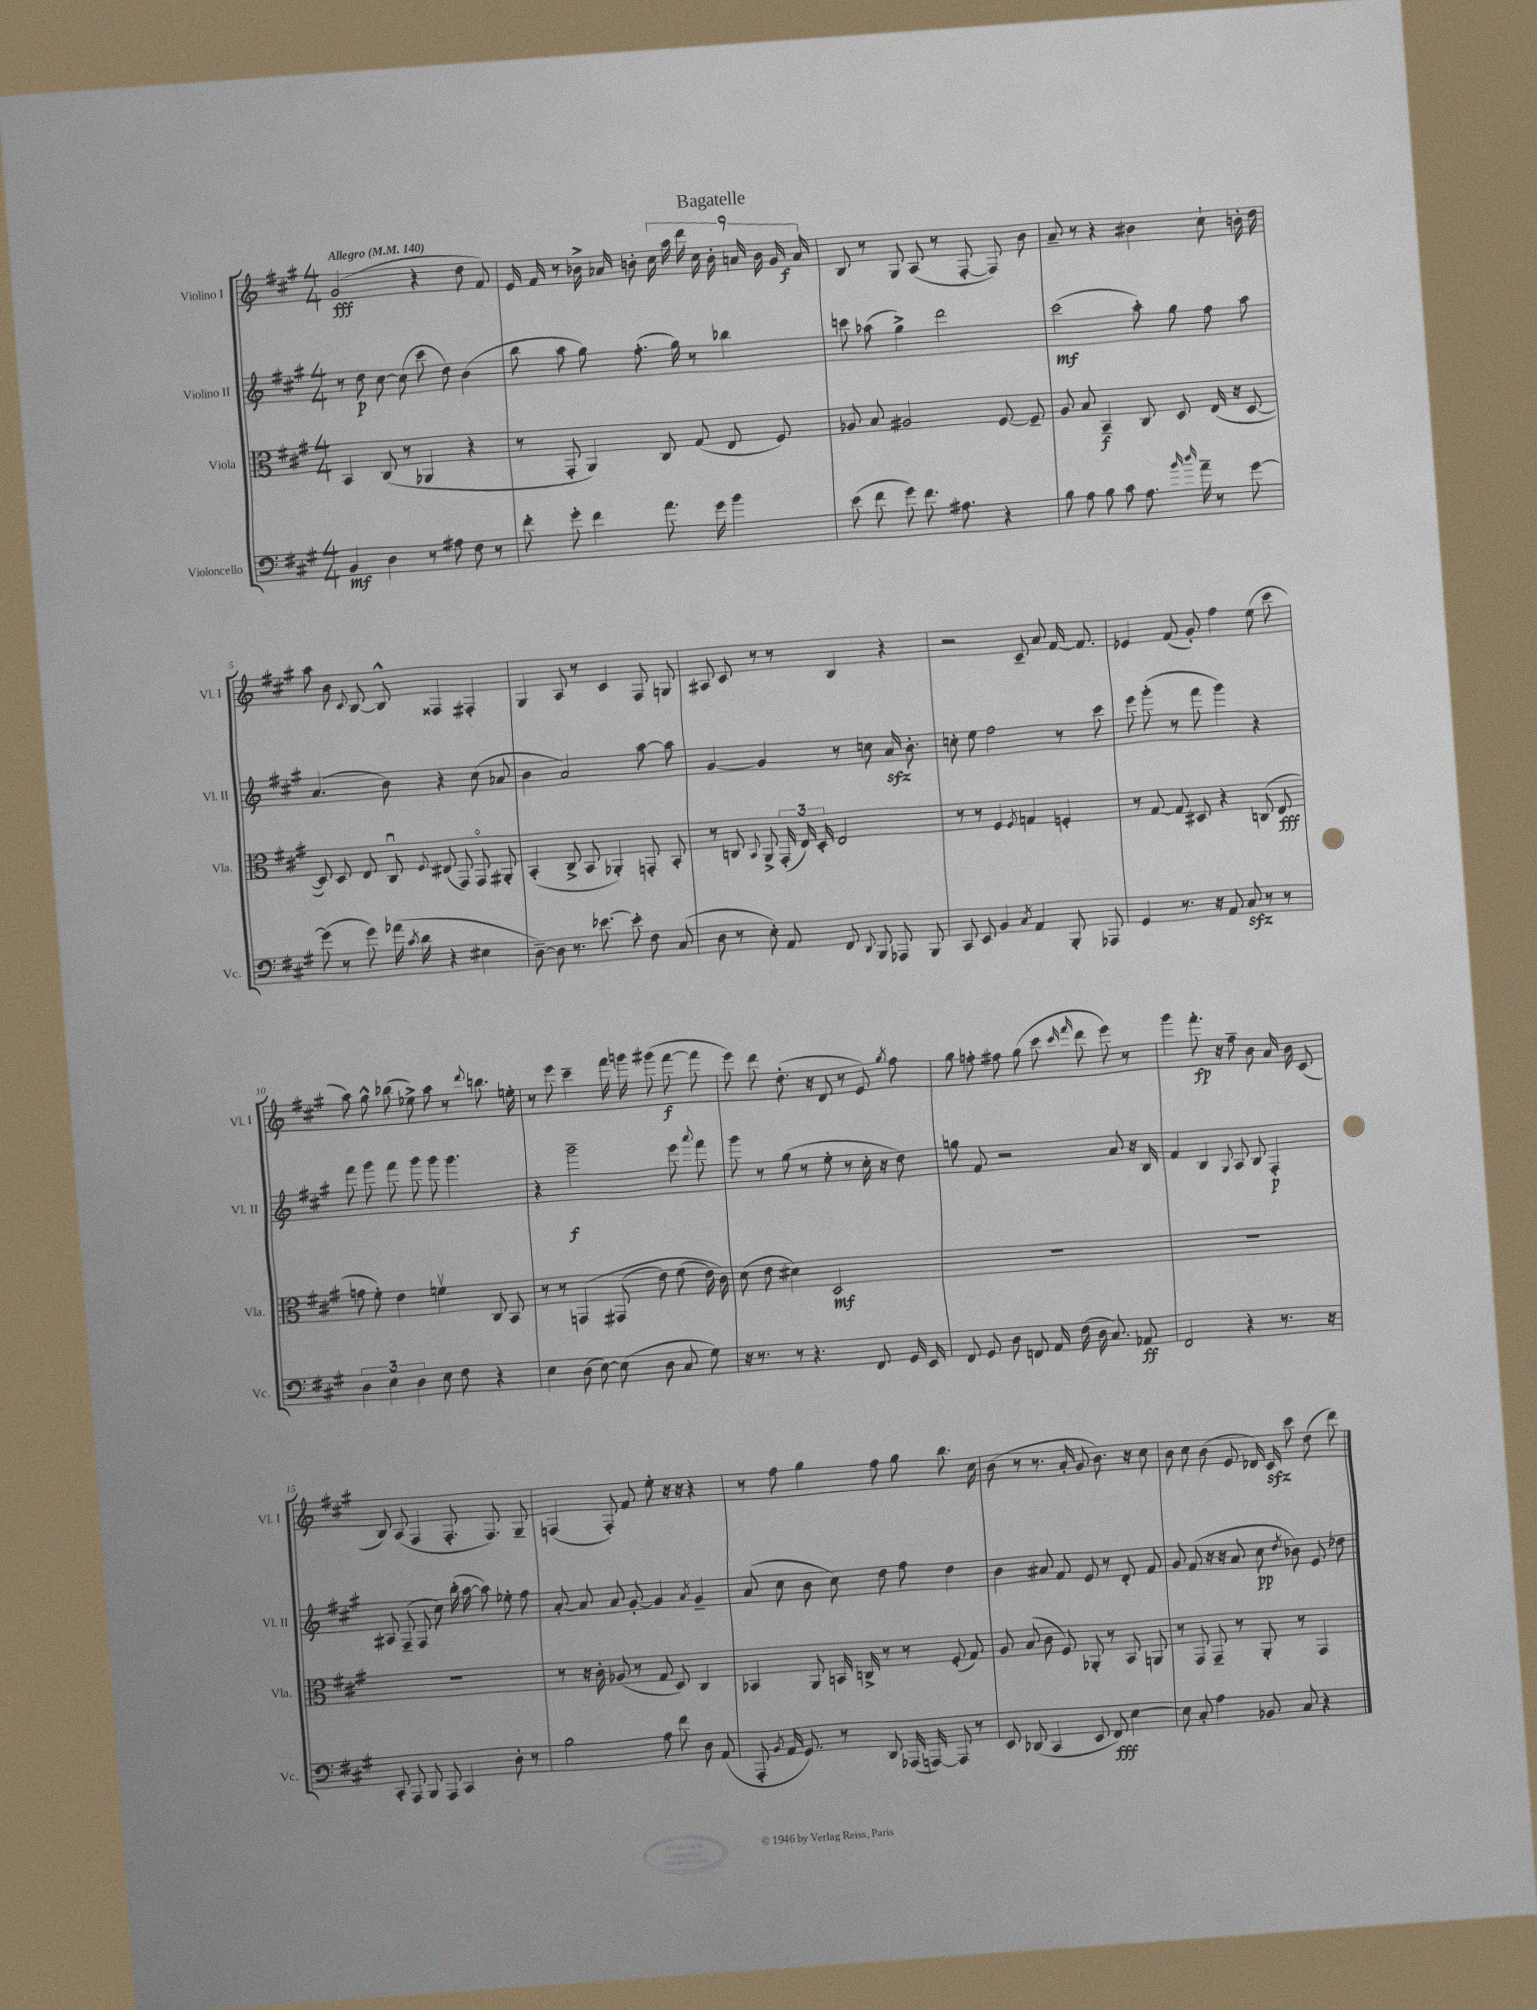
\header { title = "Bagatelle" }
<<
\new StaffGroup <<
\new Staff = "s0" \with { instrumentName = "Violino I" shortInstrumentName = "Vl. I" } {
    \clef treble \key a \major \numericTimeSignature \time 4/4 \tempo "Allegro" 4 = 140
    \autoBeamOff gis'2\fff( r4 d''8 fis'8) |
    e'16 fis'16 r8 bes'16-> aes'16 b'8-. \tuplet 9/8 { cis''16 a''16 d'''16 cis''16 b'16-. a'16 b'16 gis'16 a'16\f } |
    b8 r8 gis8 a8( r8 fis8~-. fis8) b'8 |
    a'8-- r8 r4 bis'4 cis''8-! b'16-. d''16 |
    a''8 b'8 \appoggiatura { cis'8 } b8~ b8-^ fisis4 fis4-. |
    gis4 a8 r8 cis'4 fis8 g8 |
    ais8 cis'8 r8 r8 b4 r4 |
    r2 cis'8-- a'8 fis'16~ fis'8. |
    ees'4 fis'8( gis'8-.) fis''4 e''8( cis'''8 |
    a''8) gis''8-^ bes''8( ees''8->) a''8 r8 \appoggiatura { d'''8 } b''8. e''16-. |
    r8 e'''8 cis'''4-- fis'''16 g'''16 gis'''8( fis'''8~\f fis'''8 |
    e'''8) d'''8 d''8.-.( r16 d'8 r8 e'8) \acciaccatura { gis''8 } fis''8 |
    gis''8 f''8-. fis''8 gis''8( cis'''8 \grace { cis'''16 fis'''16 } d'''8 e'''8) r8 |
    gis'''4 fis'''8.-.\fp r16 fis''8-- b'8 a'16 b'16 cis'8( |
    b8) a8( fis4 fis8.-. fis8.) gis8-- |
    f4( f8-.) fis'8 e''8-. r16 r16 r4 |
    r8 fis''8 gis''4 fis''8 gis''8 b''8. cis''16 |
    b'8( r8 r8. a'16-. gis'8 b'8.) r16 cis''8 |
    b'8 cis''8 b'8( e'8 des'16) cis'16\sfz cis'''8 d''8( d'''8) \bar "|." |
}
\new Staff = "s1" \with { instrumentName = "Violino II" shortInstrumentName = "Vl. II" } {
    \clef treble \key a \major \numericTimeSignature \time 4/4
    \autoBeamOff r8 d''8\p cis''8~ cis''8( cis'''8 d''8) b'4( |
    b''8 a''8 gis''8) fis''8.-.( gis''16) r8 bes''4 |
    c'''8 aes''8( gis''4->) d'''2 |
    cis'''2\mf( a''8-.) gis''8 fis''8 a''8 |
    a'4.( b'8) r4 cis''8( aes'8 |
    b'4 a'2) a''8~ a''8 |
    gis'4~ gis'4 r8 c''8 a'16\sfz b'8.-. |
    c''8-. e''8 fis''2 r8 cis'''8 |
    e'''8 gis'''8-.( r8 fis'''8 gis'''4) r4 |
    fis'''8 gis'''8 fis'''8 gis'''8 gis'''8 gis'''4. |
    r4 gis'''2--\f e'''8 \appoggiatura { a'''8 } fis'''8 |
    gis'''8 r8 gis''8( r8 e''8-. r8 cis''16-. r16 d''8) |
    g''8 fis'8 r2 a'8 r16 b16 |
    fis'4 b4 \appoggiatura { gis8 } a8 b8 fis4-.\p |
    ais8 fis8--( fis8 cis''8) b''16-.( a''16~ a''8) ees''8-. fis''8 |
    a'8~-. a'8 a'8 gis'8~-. gis'4 \acciaccatura { a'8 } gis'4-- |
    a'8( cis''8 b'8 cis''8) d''8 fis''8 d''4 |
    b'4 ais'8 fis'8 e'8 r8 d'8-. fis'8 |
    gis'8 fis'8( r16 r16 a'8 cis''8\pp \acciaccatura { d''8 } bes'8) e'8 des''8 \bar "|." |
}
\new Staff = "s2" \with { instrumentName = "Viola" shortInstrumentName = "Vla." } {
    \clef alto \key a \major \numericTimeSignature \time 4/4
    \autoBeamOff b,4 cis8( r8 aes,4 r4 |
    r8 gis,8-. a,4) cis8 gis8( e8 fis8) |
    aes8 b8 ais2 fis8~ fis8-- |
    a8 b8 b,4--\f cis8 d8 e16( r16 d8~ |
    d8) d8 e8 cis8\downbow \appoggiatura { fis8 } eis8( gis,8) gis,8\flageolet ais,8-. |
    b,4-.( cis8-> b,8 aes,4-.) g,8-. b,8-. |
    r8 c8 \appoggiatura { b,8 } a,8-> \tuplet 3/2 { gis,16-.( e16) d16-. } e2 |
    r8 r8 fis4 \acciaccatura { fis8 } g4 f4-. |
    r8 gis8~ gis8 dis8 r4 c8( e8\fff |
    g'8 fis'8-.) e'4 f'4\upbow cis8 b,8 |
    r8 r8 g,4\( gis,8( e'8) fis'8( e'16) cis'16\) |
    d'8( e'8 dis'4) d2\mf |
    R1 |
    R1 |
    R1 |
    r8 r16 cis'16-. aes8( r8 gis8 d8) cis4 |
    bes,4 a,8 b,16 c16-> r8 r8 fis8-.( gis8) |
    a8 b8( cis'8 fis8) aes,8-. r8 b,8 a,8 |
    r8 gis,8 gis,8-- r8 a,8-. r8 gis,4 \bar "|." |
}
\new Staff = "s3" \with { instrumentName = "Violoncello" shortInstrumentName = "Vc." } {
    \clef bass \key a \major \numericTimeSignature \time 4/4
    \autoBeamOff b,4\mf d4 r8 ais8 fis8 r8 |
    fis'8-. gis'8-. fis'4 a'8. gis'16 b'4 |
    e'8( fis'8 gis'8) fis'8. ais8. r4 |
    b8 a8 b8 cis'8 a8. \grace { b'16 d''16 } a'16-- r8 gis'8~ |
    gis'8( r8 gis'8) aes'16( \acciaccatura { cis'8 } d'16 r4 eis4 |
    d8~--) d8 r8. ees'8.~ ees'8-. fis8 cis8( |
    d8 r8 e8-.) a,8 fis,8 \appoggiatura { d,8 } b,,8 aes,,8 b,,8 |
    cis,8 e,8 b,4 \acciaccatura { cis8 } a,4 b,,8-. aes,,8 |
    gis,4 r8. r16 a,8 cis8\sfz r8 r8 |
    \tuplet 3/2 { d4 e4 d4 } e8 fis8 r4 |
    e4 d8( e8~) e8( d8 cis8 gis8) |
    r16 r8. r8 r4. fis,8 gis,16 e,16 |
    fis,8 gis,8 d8 f,8 a,16 fis16( d16 cis8.) aes,8\ff |
    fis,2 r4 r8. r16 |
    cis,8-. a,,8 b,,8 a,,8 cis,4 d8-. r8 |
    b2 a8 fis'8 d8 a,8( |
    a,,8-. \acciaccatura { b,8 } a,16 gis,8.) r8 d,8 aes,,16( a,,16~) a,,8 r8 |
    e,8 des,8( cis,4 e,8 fis,8\fff) e4~ |
    e8 cis8-. a4 bes,8 cis8 r4 \bar "|." |
}
>>
>>
